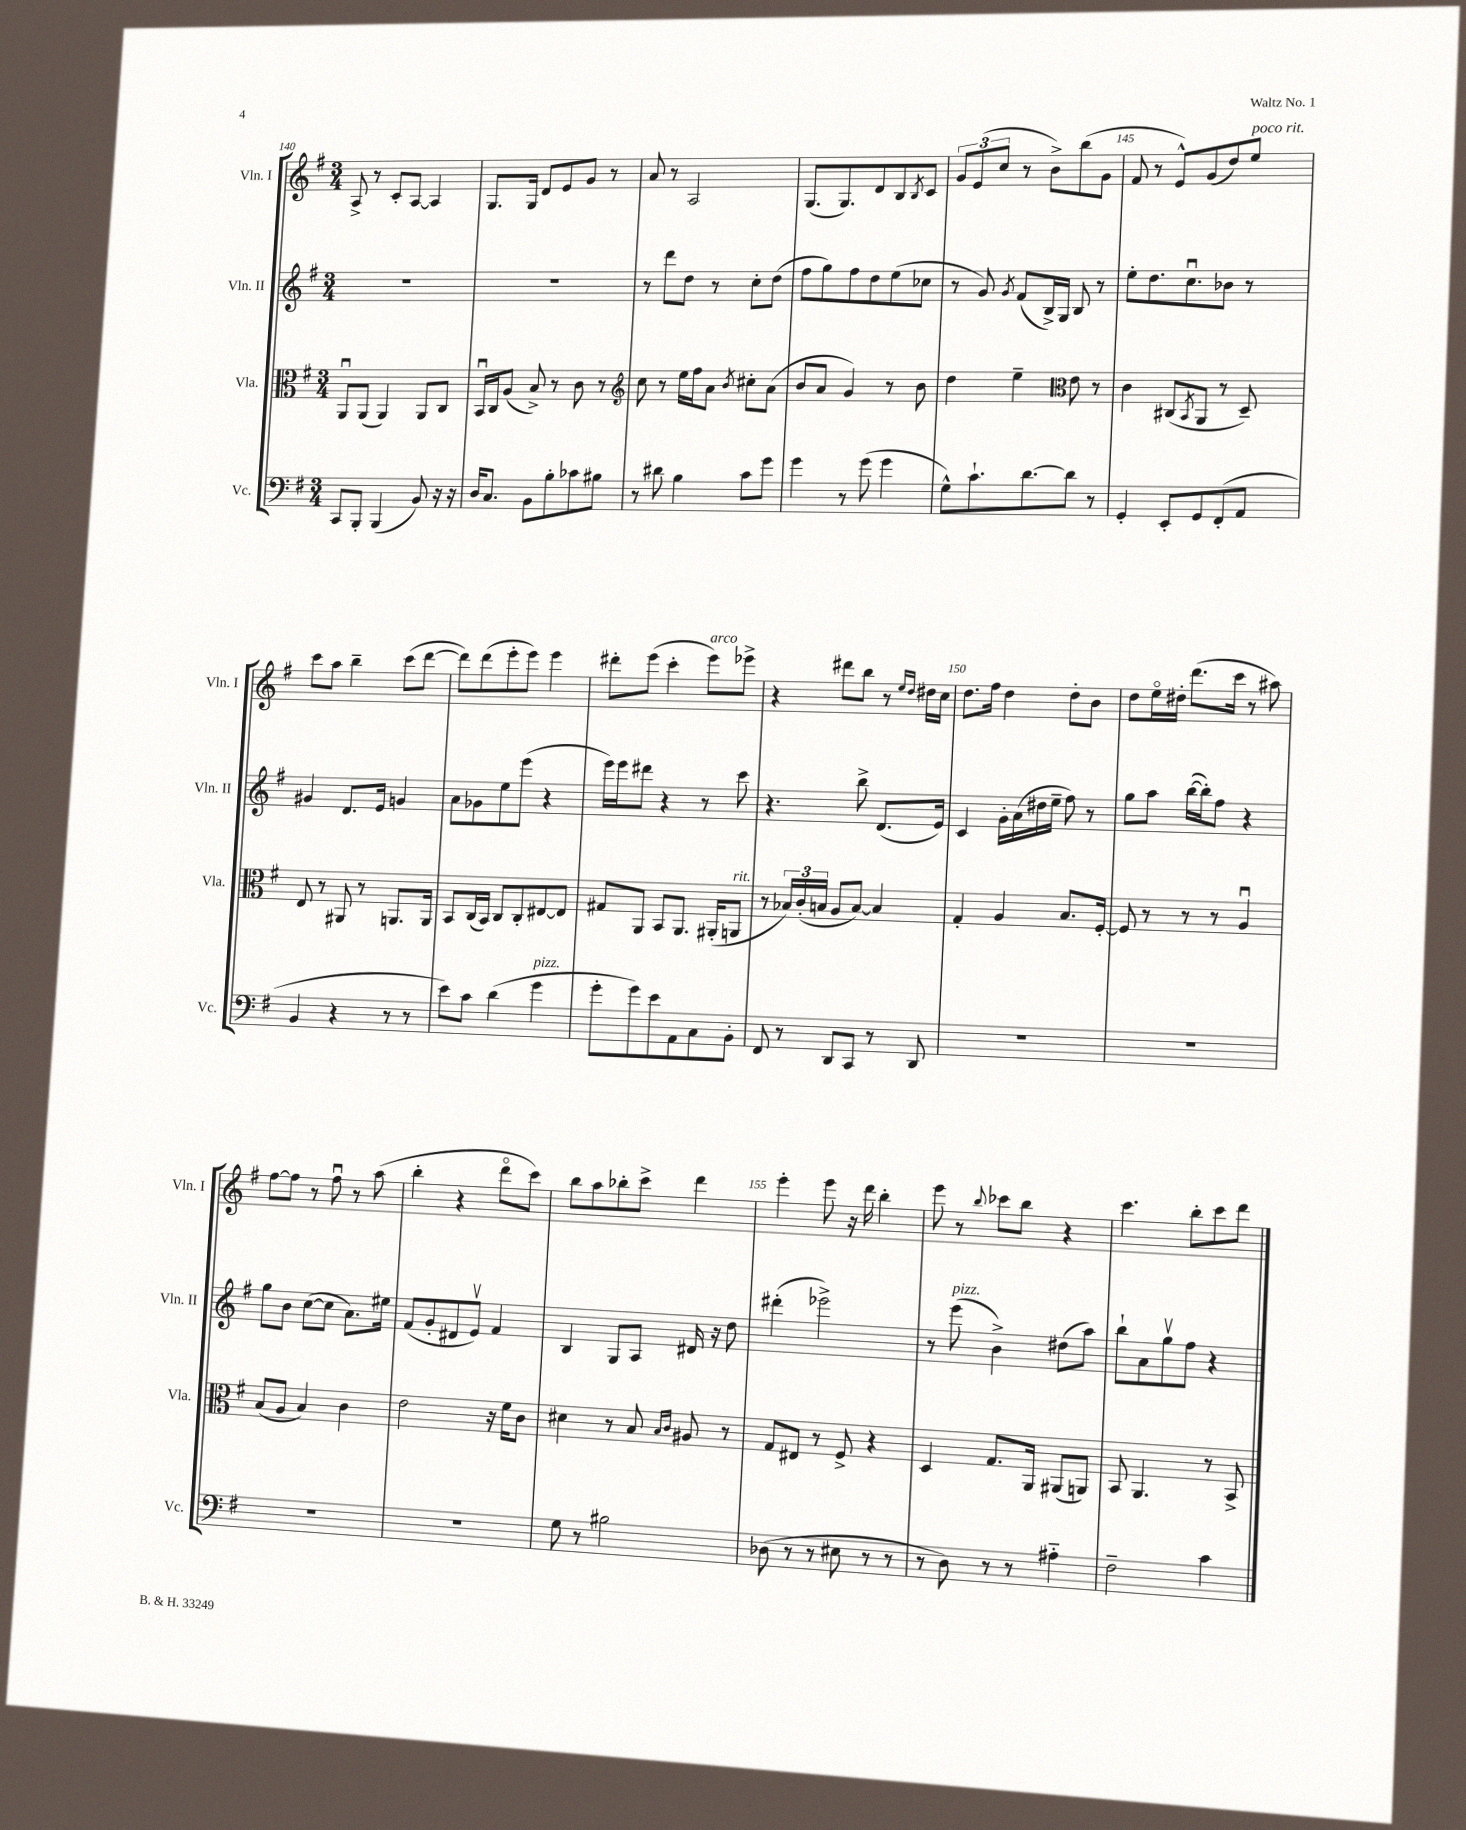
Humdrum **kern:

**kern	**kern	**kern	**kern
*part4	*part3	*part2	*part1
*staff4	*staff3	*staff2	*staff1
*I"Vc.	*I"Vla.	*I"Vln. II	*I"Vln. I
*I'Vc.	*I'Vla.	*I'Vln. II	*I'Vln. I
*clefF4	*clefC3	*clefG2	*clefG2
*k[f#]	*k[f#]	*k[f#]	*k[f#]
*M3/4	*M3/4	*M3/4	*M3/4
=140	=140	=140	=140
8CC/L	8AAu/L	2.r	8A^/
8BBB'/J	(8AA/J	.	8r
(4BBB/	4AA/)	.	8c'/L
.	.	.	[8A/J
8BB/)	8AA/L	.	4A/]
16r	8C/J	.	.
16r	.	.	.
=141	=141	=141	=141
16D/KL	16BBu/LL	2.r	8.G/L
8.C/J	16C/J	.	.
.	(8A/J	.	.
.	.	.	16G/Jk
8BB\L	8B^/)	.	8d/L
8B'\	8r	.	8e/
8c-X\	8c\	.	8g/J
8B#X\J	8r	.	8r
=142	=142	=142	=142
*	*clefG2	*	*
8r	8cc\	8r	8a/
8d#X\	8r	8ddd\L	8r
4B\	16ee\LL	8dd\J	2A/
.	16ff#\J	.	.
.	8a\J	8r	.
.	8qb/	.	.
8c\L	8cc#X'\L	8cc'\L	.
8g\J	(8a\J	(8dd\J	.
=143	=143	=143	=143
4g\	8b/L	8ff#\L	(8.G/L
.	8a/J	8gg\)	.
.	.	.	8.G/)
8r	4g/)	8ff#\	.
(8g\	.	8dd\	8d/
4g\	8r	(8ee\	8B/
.	.	.	8qB/
.	8b\	8cc-X\J	8c/J
=144	=144	=144	=144
8G^^\L)	4dd\	8r	12g/L
.	.	.	(12e/
8.c`\	.	8g/)	.
.	.	.	12cc/J
.	.	8qg/	.
.	4ee~\	(8f#/L	8r
[8.d\	.	.	.
.	.	16B^/L)	8b^\L)
.	.	16G/JJ	.
*	*clefC3	*	*
8d\J]	8e\	8B/	(8bb\
8r	8r	8r	8g\J
=145	=145	=145	=145
4GG'/	4c\	8ee'\L	8f#/
.	.	8.dd\	8r
8EE'/L	(8C#X/L	.	8e^^/L)
.	.	8.ccu\	.
.	8qBB/	.	.
8GG/	8AA/J	.	(8g/
(8FF#'/	8r	8b-X\J	8dd/)
!	!	!	!LO:TX:a:i:t=poco rit.
8AA/J	8D~/)	8r	8ee/J
!!LO:LB:g=z
=146	=146	=146	=146
4BB/	8E/	4g#X/	8ccc\L
.	8r	.	8aa\J
4r	8AA#X/	8.d/L	4bb~\
.	8r	.	.
.	.	16e/Jk	.
8r	8.AAn/L	4gn/	(8ccc\L
8r	.	.	[8ddd\J
.	16AA/Jk	.	.
=147	=147	=147	=147
8e\L)	8BB/L	8a\L	8ddd\L])
8c\J	(16C/L	8g-X\	(8ddd\
.	16BB/JJ)	.	.
(4d\	8C/L	8ee\	8eee'\
.	8C'/	(8eee\J	8eee\J)
!LO:TX:a:i:t=pizz.	!	!	!
4g\	[8E#X/	4r	4eee\
.	8E#/J]	.	.
=148	=148	=148	=148
8g'\L	8G#X/L	16eee\LL)	8ddd#X'\L
.	.	16eee\J	.
8g\)	8AA/J	8ddd#X\J	(8eee\J
8e\	8BB/L	4r	4ccc'\
8AA\	8.AA/J	.	.
!	!	!	!LO:TX:a:i:t=arco
8C\	.	8r	8eee\L)
.	(16AA#X'/KL	.	.
!	!LO:TX:a:i:t=rit.	!	!
8BB'\J	8AAn/J	8ccc\	8eee-X^\J
=149	=149	=149	=149
8FF#/	8r	4.r	4r
8r	24B-X/LL)	.	.
.	(24c'/	.	.
.	24Bn/JJ	.	.
8DD/L	8A/L	.	8ddd#X\L
8CC/J	[8B/J)	8bb^\	8bb\J
8r	4B/]	(8.d/L	8r
.	.	.	16qqee/LL
.	.	.	16qqdd/JJ
8DD/	.	.	16dd#X\LL
.	.	16e/Jk)	16cc\JJ
=150	=150	=150	=150
2.r	4G'/	4c/	8.dd\L
.	.	.	16ff#\Jk
.	4A/	16g'\LL	4dd\
.	.	(16a\	.
.	.	16dd#X\	.
.	.	16ee~\JJ	.
.	8.B/L	8ff#\)	8dd'\L
.	.	8r	8b\J
.	[16F#'/Jk	.	.
=151	=151	=151	=151
2.r	8F#/]	8gg\L	8dd\L
.	8r	8aa\J	16ee\L
.	.	.	16dd#X'\JJ
.	8r	([16bb\LL	(8.ddd\L
.	.	16bb'\J])	.
.	8r	8ff#\J	.
.	.	.	16ccc\Jk
.	4Au/	4r	8r
.	.	.	8aa#X\)
!!LO:LB:g=z
=152	=152	=152	=152
2.r	(8B/L	8gg\L	[8ff#\L
.	8A/J	8b\J	8ff#\J]
.	4B/)	([8cc\L	8r
.	.	8cc\J]	8ff#u\
.	4c\	8.a\L)	8r
.	.	.	(8aa\
.	.	16ee#X\Jk	.
=153	=153	=153	=153
2.r	2e\	(8f#/L	4bb'\
.	.	8g'/	.
.	.	8d#X/	4r
.	.	8ev/J)	.
.	16r	4f#/	8ddd\L
.	16f#\KL	.	.
.	8c\J	.	8ccc\J)
=154	=154	=154	=154
8G\	4d#X\	4B/	8bb\L
8r	.	.	8aa\
2B#X\	8r	8G/L	8bb-X'\
.	8B/	8A/J	8ccc^\J
.	16qqB/LL	.	.
.	16qqc/JJ	.	.
.	8A#X/	16d#X/	4ddd\
.	.	16r	.
.	8r	8dd\	.
=155	=155	=155	=155
(8D-X\	8G/L	(4ddd#X'\	4eee'\
8r	8E#X/J	.	.
8r	8r	2eee-X^\)	8eee\
8E#X\	8F#^/	.	16r
.	.	.	16ddd\
8r	4r	.	4bb'\
8r	.	.	.
=156	=156	=156	=156
8r	4D/	8r	8eee\
!	!	!LO:TX:a:i:t=pizz.	!
8D\)	.	(8eee\	8r
.	.	.	8qqbb/
8r	8.G/L	4b^\)	8ccc-X\L
8r	.	.	8bb\J
.	16AA/Jk	.	.
4A#X\	(8AA#X/L	(8dd#X\L	4r
.	8AAn/J)	8aa\J)	.
=157	=157	=157	=157
2F#~\	8BB/	8bb`\L	4.ccc\
.	4.AA/	8a\	.
.	.	8ggv\	.
.	.	8ff#\J	8bb'\L
4c\	8r	4r	8ccc\
.	8BB^/	.	8ddd\J
==	==	==	==
*-	*-	*-	*-
